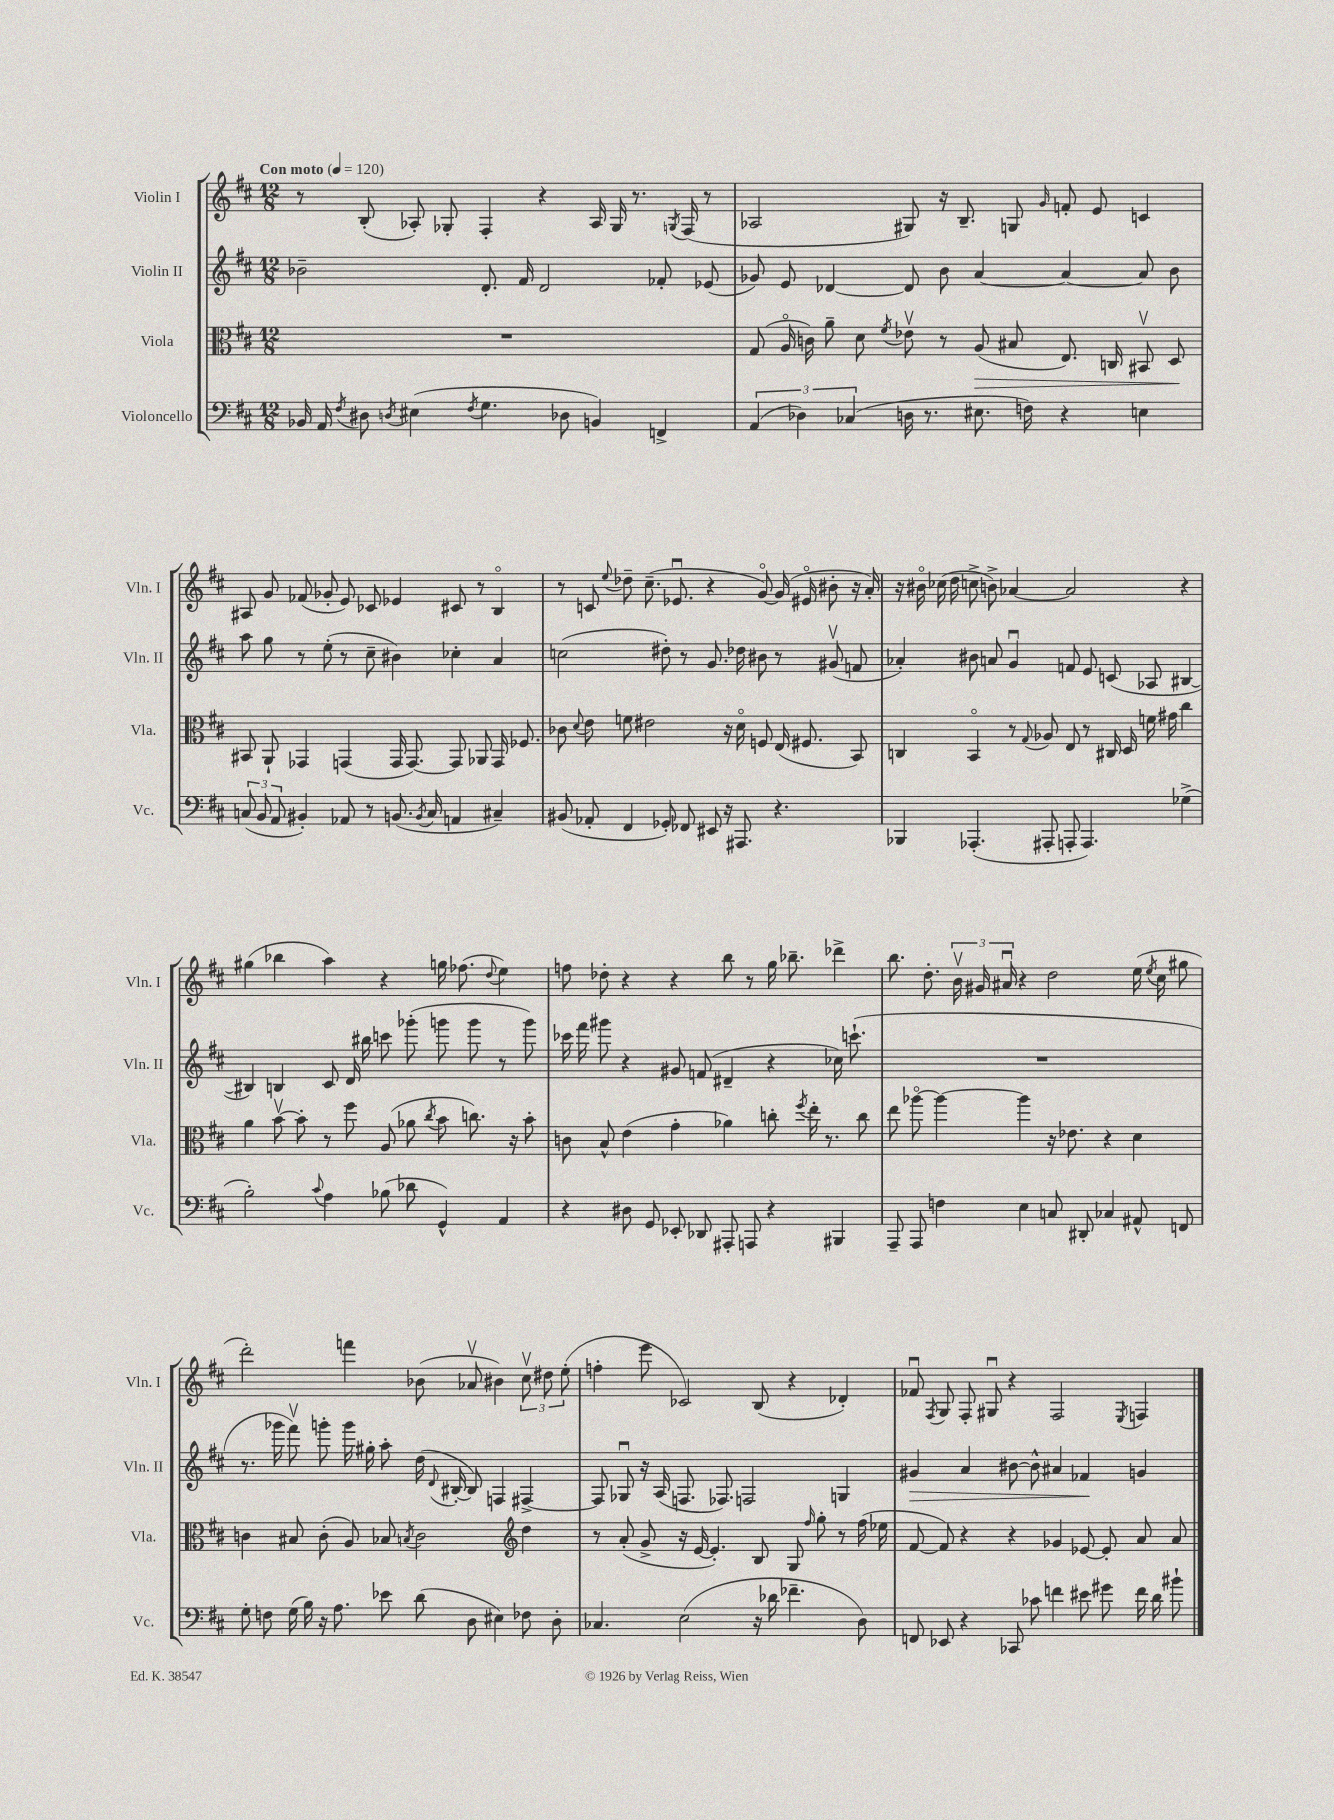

**kern	**kern	**kern	**kern
*staff4	*staff3	*staff2	*staff1
*clefF4	*clefC3	*clefG2	*clefG2
*k[f#c#]	*k[f#c#]	*k[f#c#]	*k[f#c#]
*M12/8	*M12/8	*M12/8	*M12/8
*MM120	*MM120	*MM120	*MM120
16BB-/	1.r	2b-~\	8r
16AA/	.	.	.
8qF#/	.	.	.
8D#\	.	.	(8B'/
8qD/	.	.	.
(4E#\	.	.	8A-'/)
.	.	.	8G-'/
8qF#/	.	.	.
4.G\	.	8.d'/	4F#'/
.	.	16f#/	.
.	.	2d/	4r
8D-\	.	.	.
4BB/)	.	.	16A-/
.	.	.	16G-/
.	.	.	8.r
4FF^/	.	8f-'/	.
.	.	.	8qG/
.	.	.	(16F#/
.	.	(8e-/	8r
=	=	=	=
(6AA/	(8G/	8g-/)	2A-/
.	16Ao/	8e/	.
6D-\)	.	.	.
.	16c\)	.	.
.	8a~\	[4d-/	.
(6C-/	.	.	.
.	8d\	.	.
.	8qf#/	.	.
16D\	8e-v\	8d-/]	8G#/)
8.r	.	.	.
.	8r	8b\	16r
.	.	.	8.B~/
8.E#\	(8A/	[4a/	.
.	8B#/	.	8G/
16F\)	.	.	.
.	.	.	16qqg/
4r	8.E/)	4a/_	8f'/
.	.	.	8e/
.	16C/	.	.
4E\	8BB#v/	8a/]	4c/
.	8D/	8b\	.
=	=	=	=
(12C/	8BB#/	8aa\	8A#/
12BB/	.	.	.
.	8AA`/	8gg\	8g/
12AA/	.	.	.
4BB#'/)	4GG-/	8r	(8f-/
.	.	(8ee'\	8g-'/
8AA-/	(4GG/	8r	8e/)
8r	.	8cc#~\	8c-/
(8.BB/	16GG/	4b#\)	4e-/
.	[8.GG/)	.	.
8qBB/	.	.	.
16C/	.	.	.
4AA/	8GG/]	4cc-'\	8c#/
.	8AA-/	.	8r
4C#~/)	16GG/	4a/	4Bo/
.	8.F-/	.	.
=	=	=	=
(8BB#/	8c-\	(2cc\	8r
.	8qqd/	.	.
8AA-'/	8e\	.	8c/
.	.	.	8qqee/
4FF#/	8f\	.	8dd-~\
.	2e#\	.	(8.cc#~\
8GG-'/)	.	8dd#'\)	.
.	.	.	8.e-u/
8FF-/	.	8r	.
8EE#/	.	8.g/	4r
16r	16r	.	.
8.AAA#/	16do\	16dd-\	.
.	8F/	8b#\	[8go/)
4.r	(16E/	8r	(16g/]
.	8.F#/	.	16e#o/
.	.	(8g#v/	8b#'\
.	8BB/)	8f/	16r
.	.	.	16a'/)
=	=	=	=
4BBB-/	4C/	4a-'/)	16r
.	.	.	16b#o\
.	.	.	(16cc-\
.	.	.	16dd\
(4.AAA-'/	4BBo/	8b#\	8cc^\
.	.	8a/	8b^\)
.	8r	4gu/	[4a-/
.	8qqG/	.	.
8AAA#'/	8A-/	.	.
8AAA'/	8E/	8f/	2a-/]
4.AAA/)	8r	8e/	.
.	16C#/	(8c/	.
.	16D/	.	.
.	16f\	8A-/	.
.	16g#\	.	.
(4G-^\	4cc#\	[4B#/	4r
=	=	=	=
2B'\)	4a\	4B#/])	(4gg#\
.	[8bv\	4B/	4bb-\
.	8b'\]	.	.
8qqc#/	.	.	.
4A\	8r	8c#/	4aa\)
.	8ff#\	16d/	.
.	.	16bb#\	.
(8B-\	(8A/	8ccc\	4r
8d-\	8a-\	(8ggg-'\	.
.	8qcc#/	.	.
4GG^^/)	8b\	8ggg\	16gg\
.	.	.	(8.ff-\
.	8.cc\)	8ggg\	.
.	.	.	8qqdd/
4AA/	.	8r	4ee\)
.	16r	.	.
.	8b'\	8ggg\)	.
=	=	=	=
4r	8c\	16ccc-\	8ff\
.	.	16fff#\	.
.	8B^^/	8ggg#\	8dd-'\
8D#\	(4e\	4r	4r
8GG/	.	.	.
8EE-'/	4g'\	8g#/	4r
8DD-/	.	(8f/	.
8AAA#'/	4a-\)	4d#~/	8bb\
8AAA/	.	.	8r
4r	8cc'\	4r	16gg\
.	.	.	8.bb-~\
.	8qff#/	.	.
.	16ee'\	.	.
.	8.r	.	.
4BBB#/	.	16cc-\)	4ddd-^\
.	.	(8.ccc`\	.
.	8cc\	.	.
=	=	=	=
8AAA~/	8ee\	1.r	8.bb\
8AAA/	[8aa-o\	.	.
.	.	.	8.dd'\
4F\	4aa-\_	.	.
.	.	.	24bv\
.	.	.	24g#/
.	.	.	24a#u/
4E\	4aa-\]	.	4r
8C/	16r	.	2dd\
.	8.e-\	.	.
8DD#'/	.	.	.
4C-/	4r	.	.
8AA#^^/	4d\	.	(16ee\
.	.	.	8qee/
.	.	.	16cc#\
8FF/	.	.	8gg#\
=	=	=	=
8G'\	4c\	8.r	2ddd'\)
8F\	.	.	.
.	.	16ggg-\	.
(16G\	8B#/	8fff#v\)	.
16B\)	.	.	.
16r	(8c'\	8ggg'\	.
8.A\	.	.	.
.	8A/)	16ggg\	4fff\
.	.	16gg#'\	.
8e-\	8B-/	8aa'\	.
.	8qB/	.	.
(8d\	2c\	(16dd\	(8b-\
.	.	8qqd/	.
.	.	[16B#'/	.
8D\	.	8B#/])	8a-v/
4E#\)	.	4F/	4b#\)
*	*clefG2	*	*
8F-\	4dd\	[4F#^/	12cc#v\
.	.	.	12dd#\
8D'\	.	.	.
.	.	.	(12ee'\
=	=	=	=
4.C-/	8r	8F#/]	4ff'\
.	(8a'/	8G-u/	.
.	8g^/	16r	8eee\
.	.	(16A/	.
(2E\	16r	8.F/	2c-/)
.	[16e/	.	.
.	4.e'/])	.	.
.	.	8.F-/)	.
.	.	2F/	.
16r	8B/	.	(8B/
16d-\	.	.	.
4.f-~\	8G/	.	4r
.	16qqff#/	.	.
.	8gg'\	.	.
.	8r	4G/	4d-'/)
8D\)	(16ff#\	.	.
.	16ee-\	.	.
=	=	=	=
8FF/	[8f#/	4g#/	8f-u/
.	.	.	8qF#/
8EE-/	8f#/])	.	8G/
4r	4r	4a/	8F#'/
.	.	.	8G#u/
8CC-/	4r	[8b#\	4r
8c-\	.	8b#^^\]	.
4f\	4g-/	4a#/	2F#/
8e#\	[8e-/	4f-/	.
8g#\	8e-'/]	.	.
.	.	.	8qE/
16f\	8a/	4g/	4F/
16d\	.	.	.
8b#`\	8a/	.	.
==	==	==	==
*-	*-	*-	*-
